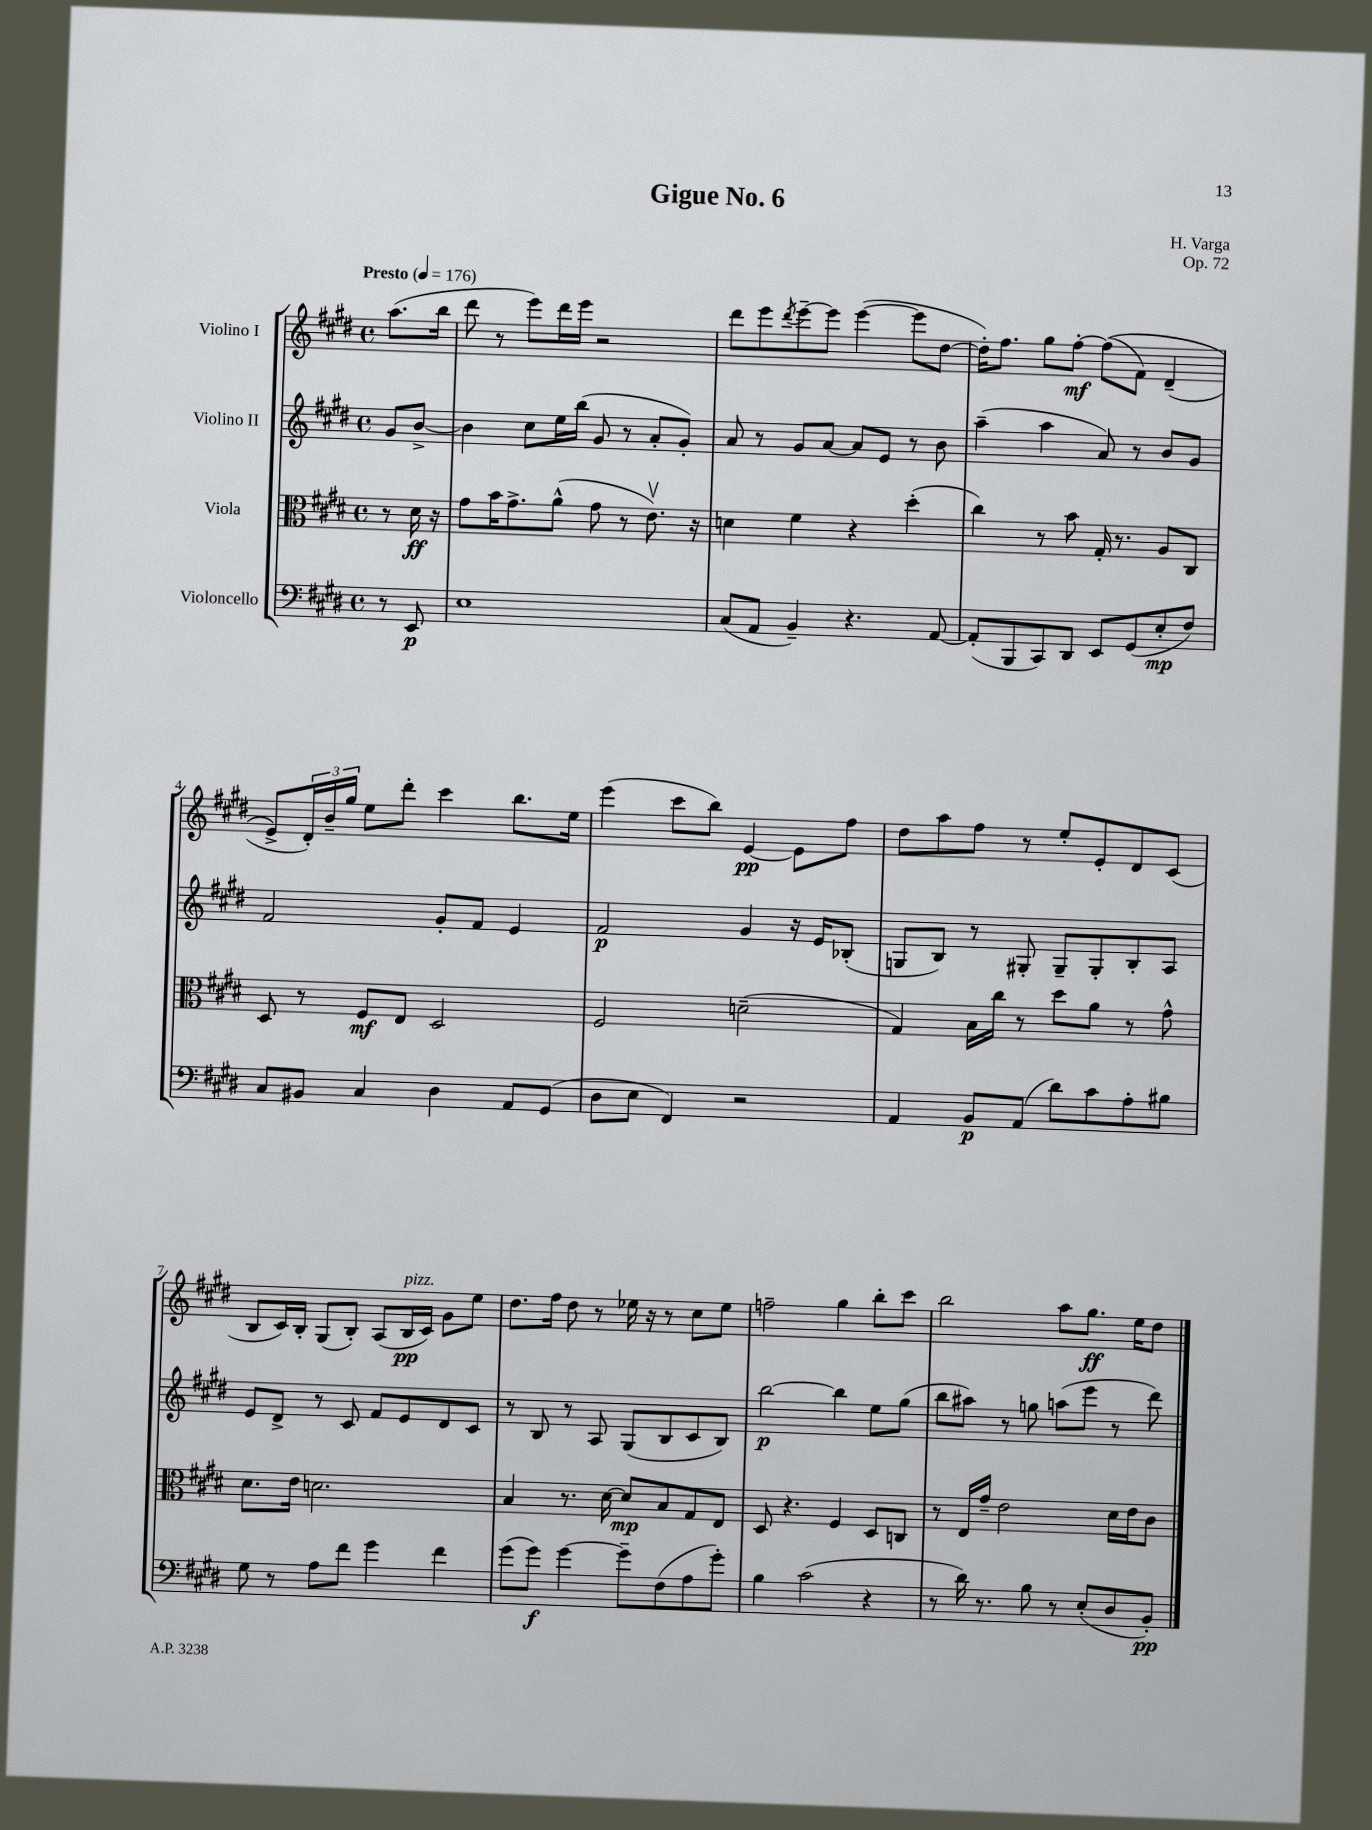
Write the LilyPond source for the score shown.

\header { title = "Gigue No. 6" composer = "H. Varga" opus = "Op. 72" }
<<
\new StaffGroup <<
\new Staff = "s0" \with { instrumentName = "Violino I" } {
    \clef treble \key e \major \defaultTimeSignature \time 4/4 \partial 4 \tempo "Presto" 4 = 176
    a''8.( b''16 |
    dis'''8 r8 e'''8) dis'''16 e'''16 r2 |
    dis'''8 e'''8 \acciaccatura { dis'''8 } e'''8~-- e'''8 e'''4~( e'''8 dis''8~ |
    dis''16-.) fis''8. gis''8 fis''8~-.\mf fis''8(\( fis'8) dis'4--( |
    e'8->\) \tuplet 3/2 { dis'16-.) b'16-- gis''16 } e''8 dis'''8-. cis'''4 b''8. e''16 |
    e'''4( cis'''8 b''8) e'4~\pp e'8 fis''8 |
    dis''8 a''8 fis''8 r8 e''8-. e'8-. dis'8 cis'8( |
    b8 cis'16) b16-. gis8( b8-.) a8( b16\pp^\markup { \italic "pizz." } cis'16) gis'8 e''8 |
    dis''8. fis''16 dis''8 r8 ees''16 r16 r8 cis''8 ees''8 |
    f''2-- gis''4 b''8-. cis'''8 |
    b''2 a''8 gis''8.\ff e''16 dis''8 \bar "|." |
}
\new Staff = "s1" \with { instrumentName = "Violino II" } {
    \clef treble \key e \major \defaultTimeSignature \time 4/4 \partial 4
    gis'8 b'8~-> |
    b'4 cis''8 e''16 b''16( gis'8 r8 a'8-. gis'8-.) |
    a'8 r8 gis'8 a'8~ a'8 e'8 r8 b'8 |
    a''4--( a''4 a'8) r8 b'8 gis'8 |
    fis'2 gis'8-. fis'8 e'4 |
    fis'2\p gis'4 r16 e'16 bes8-.( |
    g8 b8) r8 gis8-. gis8-- gis8-. b8-. a8 |
    e'8 dis'8-> r8 cis'8 fis'8 e'8 dis'8 cis'8 |
    r8 b8 r8 a8 gis8( b8 cis'8 b8) |
    b''2~\p b''4 e''8 gis''8( |
    b''8 ais''8) r8 g''8 a''8( e'''8 r8 dis'''8) \bar "|." |
}
\new Staff = "s2" \with { instrumentName = "Viola" } {
    \clef alto \key e \major \defaultTimeSignature \time 4/4 \partial 4
    r8 dis'16\ff r16 |
    gis'8 b'16 gis'8.-> a'8-^( gis'8 r8 e'8.\upbow) r16 |
    d'4 fis'4 r4 dis''4-.( |
    cis''4) r8 b'8 gis16-. r8. a8 cis8 |
    dis8 r8 fis8\mf e8 dis2 |
    fis2 d'2--( |
    gis4) b16 cis''16 r8 dis''8 a'8 r8 gis'8-^ |
    dis'8. e'16 d'2. |
    b4 r8. dis'16~ dis'8\mp b8 gis8 e8 |
    dis8 r4. fis4 dis8 c8 |
    r8 e16 gis'16-- e'2 dis'16 e'16 cis'8 \bar "|." |
}
\new Staff = "s3" \with { instrumentName = "Violoncello" } {
    \clef bass \key e \major \defaultTimeSignature \time 4/4 \partial 4
    r8 e,8\p |
    e1 |
    cis8( a,8 b,4--) r4. a,8~ |
    a,8-.( b,,8 cis,8) dis,8 e,8 gis,8( e8-.\mp fis8) |
    cis8 bis,8 cis4 dis4 a,8 gis,8( |
    dis8 e8 fis,4) r2 |
    a,4 b,8\p a,8( dis'8) cis'8 a8-. bis8 |
    gis8 r8 a8 fis'8 gis'4 fis'4 |
    gis'8( gis'8\f) gis'4~ gis'8-- fis8( a8 gis'8-.) |
    b4 cis'2( r4 |
    r8 dis'16) r8. b8 r8 e8-.( dis8 b,8-.\pp) \bar "|." |
}
>>
>>
